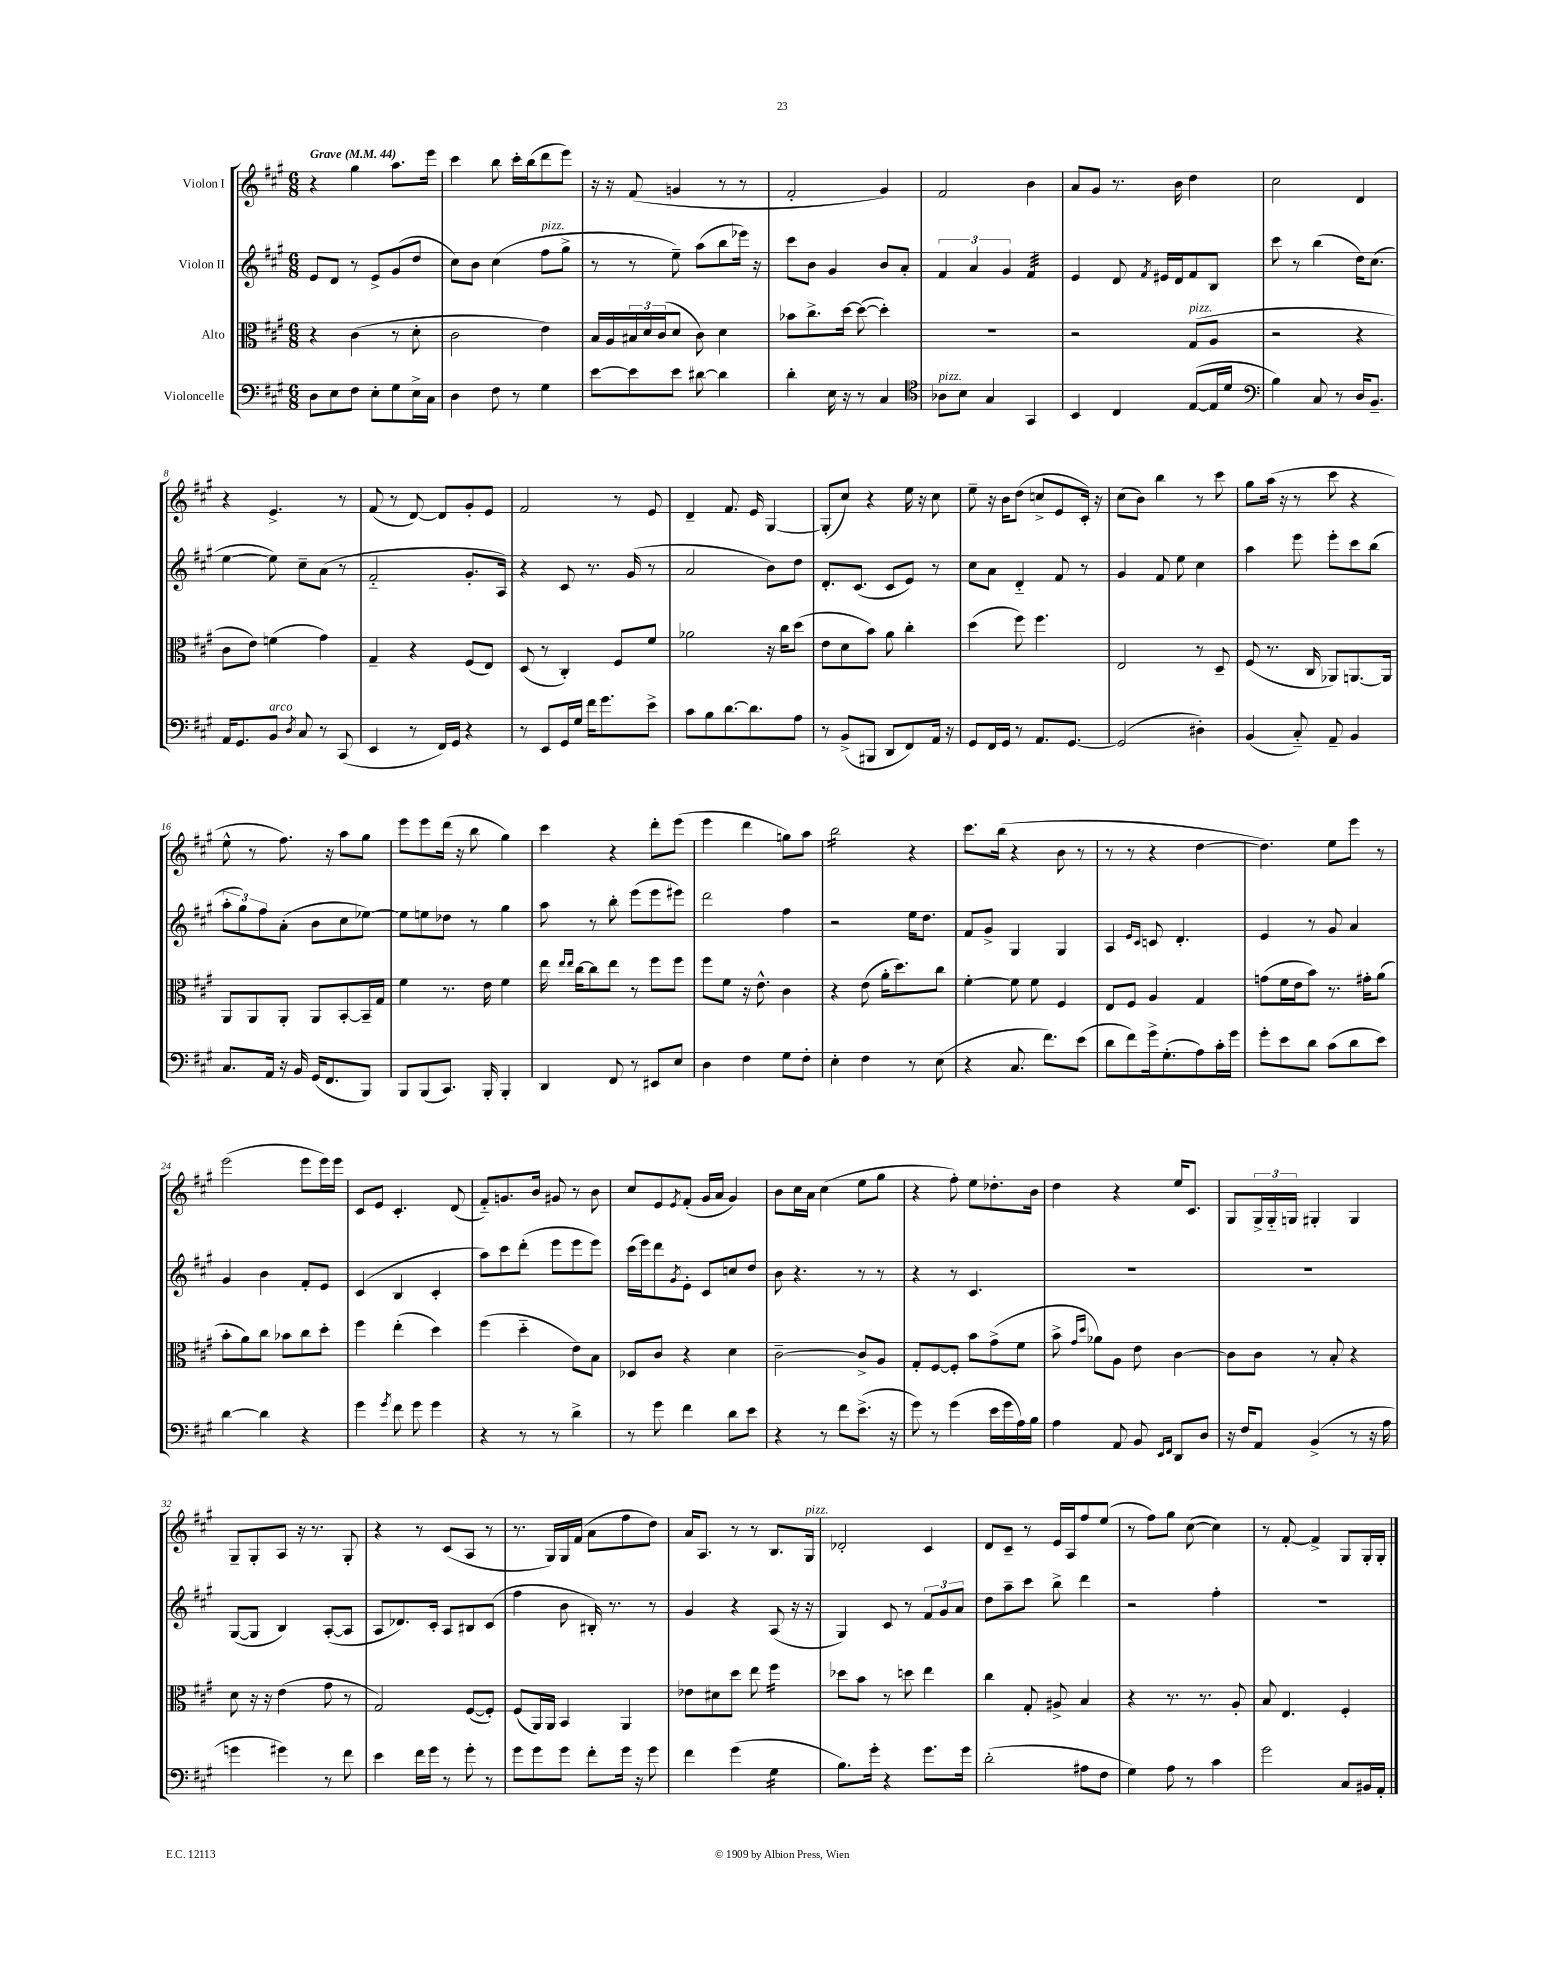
<<
\new StaffGroup <<
\new Staff = "s0" \with { instrumentName = "Violon I" } {
    \clef treble \key a \major \numericTimeSignature \time 6/8 \tempo "Grave" 4 = 44
    r4 gis''4 a''8. e'''16 |
    cis'''4 b''8 cis'''16-. b''16( d'''8 e'''8) |
    r16 r16 fis'8( g'4 r8 r8 |
    fis'2-. gis'4) |
    fis'2 b'4 |
    a'8 gis'8 r8. b'16 d''4 |
    cis''2 d'4 |
    r4 e'4.-> r8 |
    fis'8( r8 d'8~) d'8 gis'8-. e'8 |
    fis'2 r8 e'8 |
    d'4-- fis'8. e'16 gis4~ |
    gis8-.( cis''8) r4 e''16 r16 cis''8 |
    e''8-- r16 b'16 d''8( c''8-> e'8 cis'16-.) r16 |
    cis''8( b'8) b''4 r8 cis'''8 |
    gis''8 a''16( r16 r8 cis'''8 r4 |
    e''8-^ r8 fis''8.) r16 a''8 gis''8 |
    e'''8 e'''8 d'''16( r16 b''8 gis''4) |
    cis'''4 r4 d'''8-. e'''8( |
    e'''4 d'''4 g''8) a''8 |
    b''2:16 r4 |
    cis'''8. b''16( r4 b'8 r8 |
    r8 r8 r4 d''4~ |
    d''4.) e''8 e'''8 r8 |
    e'''2( e'''8 e'''16) e'''16 |
    cis'8 e'8 cis'4.-. d'8( |
    fis'8-_) g'8. b'16 gis'8 r8 b'8 |
    cis''8 e'8 \acciaccatura { e'8 } fis'8-.( gis'16 a'16 gis'4) |
    b'8 cis''16 a'16 cis''4( e''8 gis''8 |
    r4 fis''8-.) e''8 des''8.-. b'16 |
    d''4 r4 e''16 cis'8. |
    gis8 \tuplet 3/2 { gis16-> gis16-_ g16 } gis4-. gis4 |
    gis8-- gis8-. a8 r16 r8. gis8-. |
    r4 r8 cis'8( a8 r8 |
    r8. gis16) gis16 fis'16( a'8 fis''8 d''8) |
    a'16 a8. r8 r8 b8. gis16^\markup { \italic "pizz." } |
    des'2-. cis'4 |
    d'8 cis'8-- r8 e'16 a16 fis''8 e''8( |
    r8 fis''8) gis''8 cis''8~( cis''4) |
    r8 fis'8~-. fis'4-> gis8 gis16-. gis16-. \bar "|." |
}
\new Staff = "s1" \with { instrumentName = "Violon II" } {
    \clef treble \key a \major \numericTimeSignature \time 6/8
    e'8 d'8 r8 e'8-> gis'8( d''8 |
    cis''8) b'8 cis''4( fis''8^\markup { \italic "pizz." } gis''8-> |
    r8 r8 e''8--) a''8( b''8 ees'''16) r16 |
    cis'''8 b'8 gis'4 b'8 a'8-. |
    \tuplet 3/2 { fis'4 a'4 gis'4 } fis'4:32 |
    e'4 d'8 \acciaccatura { fis'8 } eis'16 d'16 fis'8 b8 |
    cis'''8 r8 b''4( d''16) cis''8.( |
    e''4~ e''8) cis''8-- a'8( r8 |
    fis'2-_ gis'8.-. a16) |
    r4 cis'8 r8. gis'16( r8 |
    a'2 b'8) d''8 |
    d'8.-. cis'8.( cis'8 e'8) r8 |
    cis''8 a'8 d'4-_ fis'8 r8 |
    gis'4 fis'8 e''8 cis''4 |
    a''4 e'''8 e'''8-. cis'''8 b''8( |
    \tuplet 3/2 { a''8-. gis''8) fis''8 } a'8-.( b'8 cis''8 ees''8~) |
    ees''8 e''8 des''8 r8 gis''4 |
    a''8 r8 b''8-. e'''8( e'''8 eis'''8) |
    d'''2 fis''4 |
    r2 e''16 d''8. |
    fis'8 gis'8-> gis4 gis4 |
    a4 \grace { e'16 cis'16 } c'8 d'4.-. |
    e'4 r8 gis'8 a'4 |
    gis'4 b'4 fis'8-. e'8 |
    cis'4( b4 cis'4-. |
    a''8) cis'''8 d'''8-.( e'''8 e'''8 e'''8) |
    cis'''16( e'''16) d'''8 \acciaccatura { gis'8 } e'8-. cis'8 c''8 d''8 |
    b'8 r4. r8 r8 |
    r4 r8 cis'4. |
    R2. |
    R2. |
    gis8~( gis8 b4) a8~-.( a8 |
    a8 des'8.) cis'16-. a8 bis8 cis'8( |
    fis''4 b'8 bis16-.) r8. r8 |
    gis'4 r4 a8( r16 r16 |
    gis4) cis'8 r8 \tuplet 3/2 { fis'8 gis'8 a'8 } |
    d''8 a''8-- cis'''8 b''8-> d'''4 |
    r2 fis''4-. |
    r2. \bar "|." |
}
\new Staff = "s2" \with { instrumentName = "Alto" } {
    \clef alto \key a \major \numericTimeSignature \time 6/8
    r4 cis'4( r8 d'8-. |
    cis'2 e'4) |
    b16 a16 \tuplet 3/2 { bis16 d'16 cis'16( } d'8 cis'8) d'4 |
    bes'8 cis''8.-> d''16~ d''8~( d''4-.) |
    R2. |
    r2 gis8^\markup { \italic "pizz." }( a8 |
    r2 r4 |
    cis'8 e'8) f'4( gis'4) |
    gis4-- r4 fis8( e8) |
    d8( r8 cis4-.) fis8 fis'8 |
    aes'2 r16 cis''16 d''8( |
    e'8 d'8 b'8) a'8 cis''4-. |
    d''4( fis''8) fis''4. |
    e2 r8 d8-- |
    fis8( r8. cis16 aes,8) a,8.~ a,16 |
    a,8 a,8 a,8-. a,8 b,8~-. b,16-- gis16 |
    fis'4 r8. e'16 fis'4 |
    e''16 \grace { e''16 e''16 } cis''16~ cis''8 e''8 r8 fis''8 fis''8 |
    fis''8 fis'8 r16 e'8.-^ cis'4 |
    r4 e'8( a'16-. d''8.) cis''8 |
    fis'4~-. fis'8 fis'8 fis4 |
    e8 fis8 a4 gis4 |
    g'8( fis'16 e'16 b'8) r8. gis'16-. a'8( |
    b'8-. a'8) cis''8 bes'8 cis''8 d''8-. |
    fis''4 e''4-.( d''4) |
    fis''4( d''4-_ e'8) b8 |
    des8 cis'8 r4 d'4 |
    cis'2~-- cis'8-> a8 |
    gis8-. fis8~ fis8-. b'8 gis'8->( fis'8 |
    b'8-> \grace { gis'16 d''16 } aes'8) a8 e'8 cis'4~ |
    cis'8 cis'8 r8 b8-. r4 |
    d'8 r16 r16 e'4( gis'8 r8 |
    gis2) fis8~( fis8-.) |
    fis8( a,16) a,16 b,4 a,4 |
    ees'8 dis'8 d''8 e''8 fis''4:16 |
    des''8 b'8 r8 d''8 e''4 |
    cis''4 gis8-. ais8-> b4 |
    r4 r8. r8. a8-. |
    b8 e4. fis4-. \bar "|." |
}
\new Staff = "s3" \with { instrumentName = "Violoncelle" } {
    \clef bass \key a \major \numericTimeSignature \time 6/8
    d8 e8 fis8 e8-. gis8 e16-> cis16 |
    d4 fis8 r8 gis4 |
    e'8~ e'8 e'8 dis'8~ dis'4 |
    d'4-. e16 r16 r8 cis4 |
    \clef tenor aes8^\markup { \italic "pizz." } b8 gis4 gis,4 |
    b,4 cis4 e8~( e16 d'16 |
    \clef bass b4) cis8 r8 d16 b,8.-- |
    a,16 gis,8. b,8^\markup { \italic "arco" } \acciaccatura { d8 } cis8 r8 cis,8( |
    e,4 r8 fis,16) gis,16 r4 |
    r8 e,8 gis,16 gis16 fis'16 gis'8. e'8-> |
    cis'8 b8 d'8.~ d'8. a8 |
    r8 b,8->( bis,,8 d,8 fis,8) a,16 r16 |
    gis,8 fis,16 gis,16 r8 a,8. gis,8.~ |
    gis,2( dis4-.) |
    b,4( cis8-_) a,8-- b,4 |
    cis8. a,16 r16 b,16 gis,16( fis,8. b,,8) |
    b,,8 b,,8( cis,8.) b,,16-. b,,4-. |
    d,4 fis,8 r8 eis,8 e8 |
    d4 fis4 gis8 fis8-. |
    e4-. fis4 r8 e8( |
    r4 cis8. fis'8.) e'8( |
    d'8 fis'8) gis'16-> gis8.-.( a8) cis'16-. gis'16 |
    gis'8-. e'8 d'8 cis'8( d'8 e'8) |
    d'4~ d'4 r4 |
    gis'4 \acciaccatura { gis'8 } fis'8 gis'8 gis'4 |
    r4 r8 r8 d'4-> |
    r8 gis'8 fis'4 d'8 e'8 |
    r4 r8 fis'8 e'8.->( r16 |
    gis'8) r8 gis'4( e'16 gis'16 a16) b16 |
    a4 a,8 b,8 \grace { e,16 fis,16 } d,8 d8 |
    r16 fis16 a,8 b,4->( r8 r16 a16 |
    g'4 gis'4) r8 fis'8 |
    e'4 fis'16 gis'16 r8 gis'8-. r8 |
    gis'8 gis'8 gis'8 fis'8-. gis'16 r16 gis'8 |
    fis'4 gis'4( gis4:16 |
    b8.) gis'16-. r4 gis'8. gis'16 |
    d'2-.( ais8 fis8 |
    gis4) a8 r8 cis'4 |
    gis'2 cis8 bis,16 a,16-. \bar "|." |
}
>>
>>
